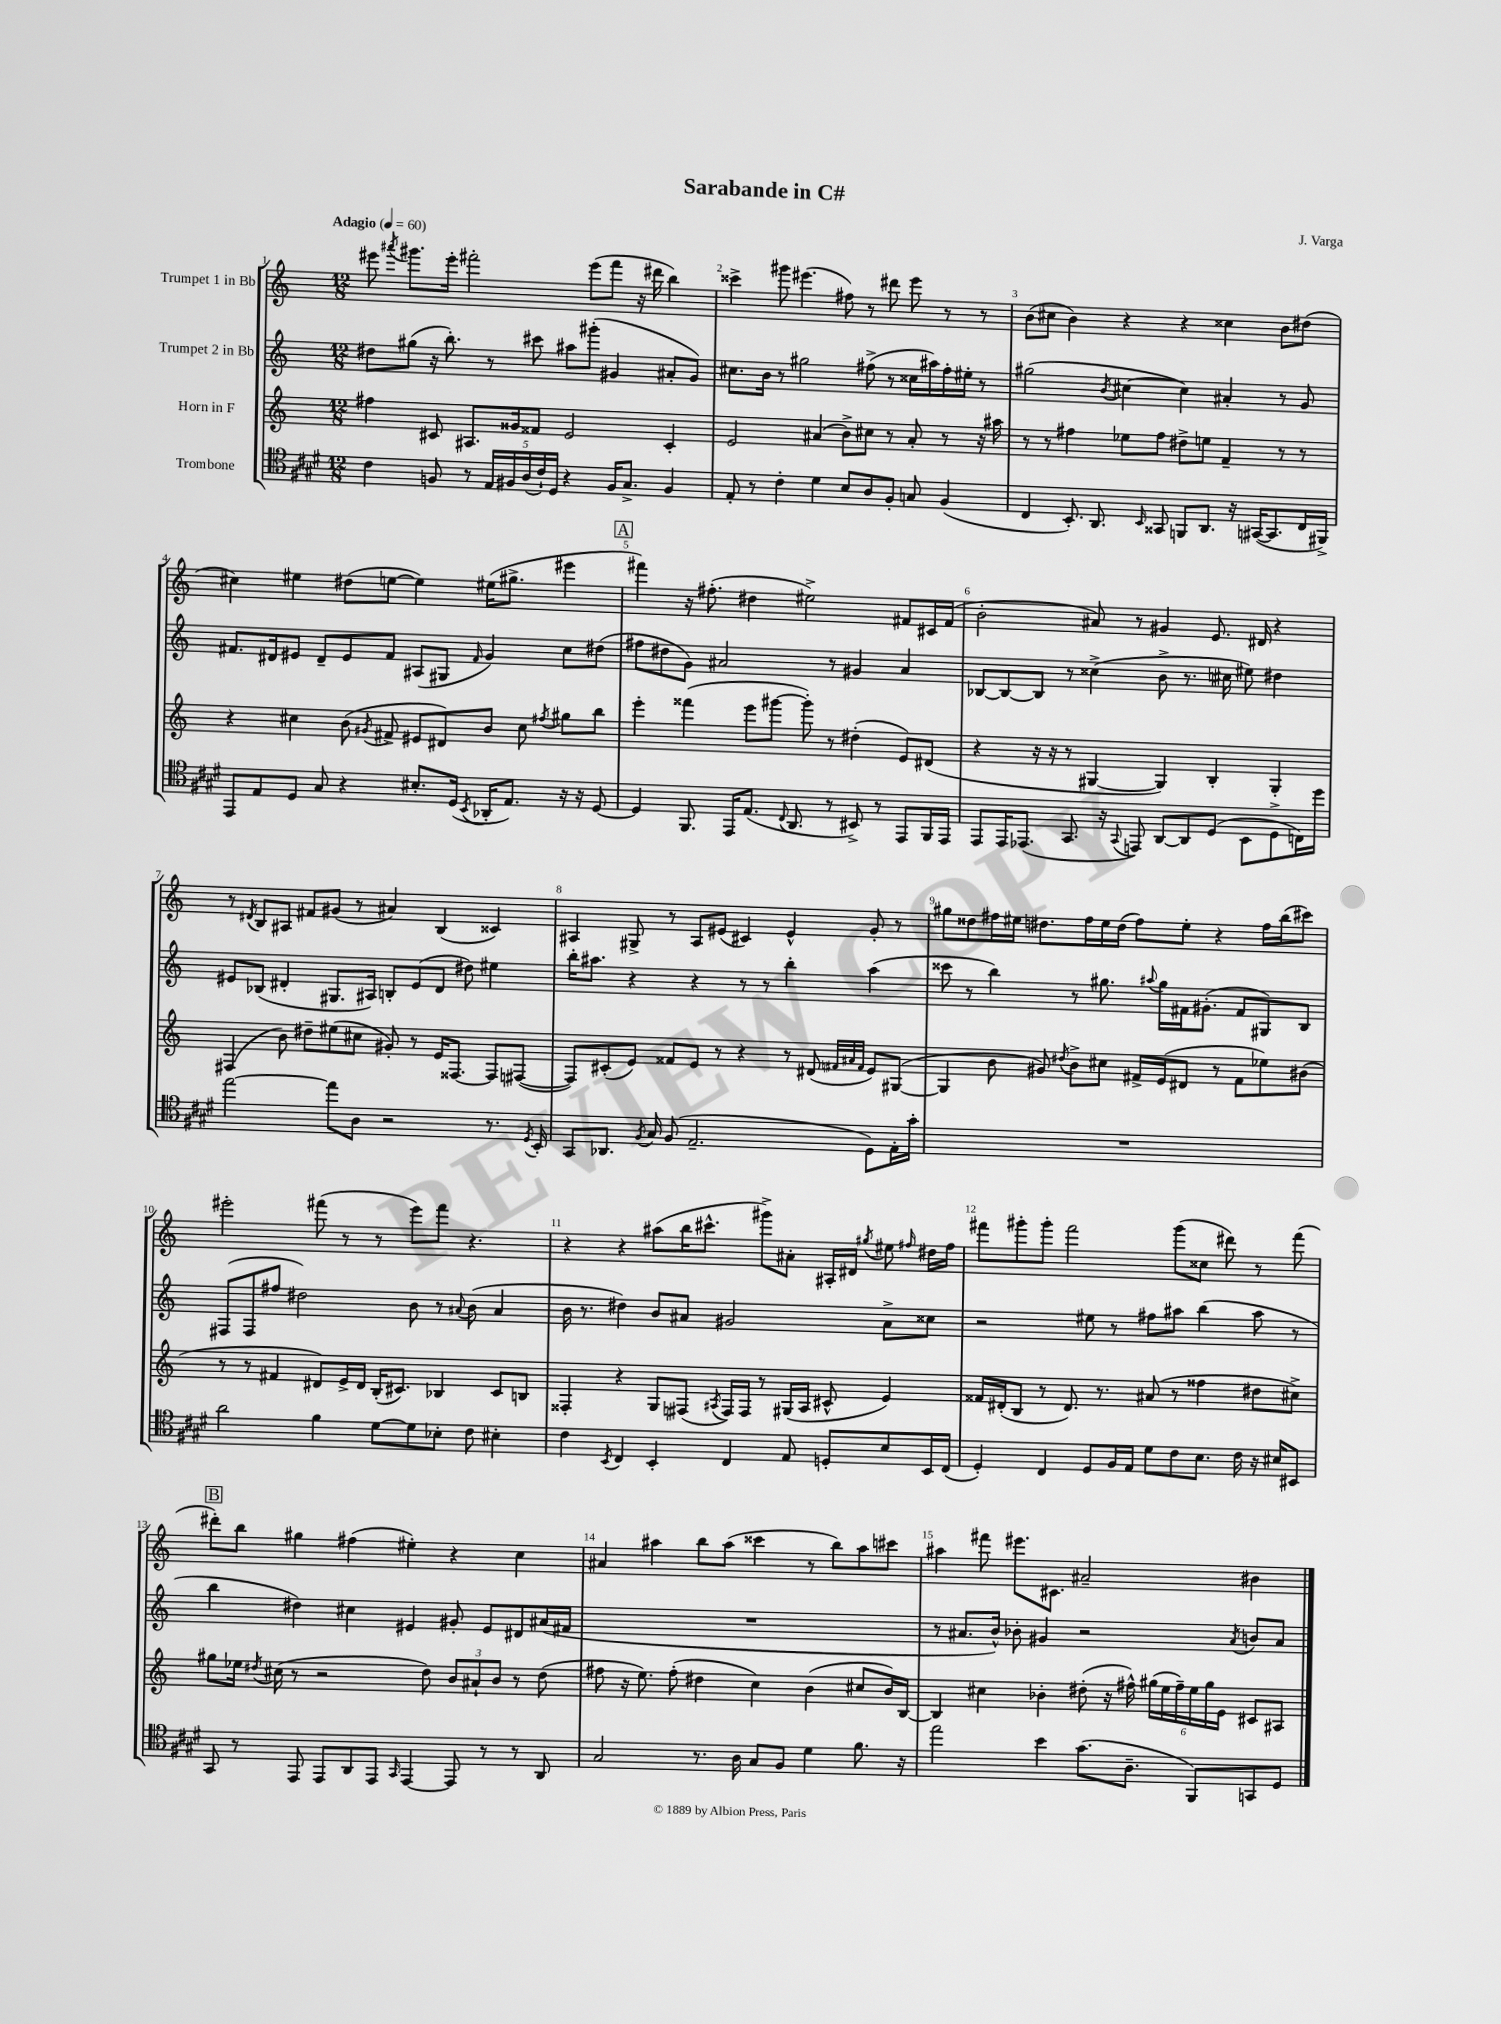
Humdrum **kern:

**kern	**kern	**kern	**kern
*part4	*part3	*part2	*part1
*staff4	*staff3	*staff2	*staff1
*I"Trombone	*I"Horn in F	*I"Trumpet 2 in Bb	*I"Trumpet 1 in Bb
*clefC4	*clefG2	*clefG2	*clefG2
*k[f#c#g#d#]	*k[]	*k[]	*k[]
*M12/8	*M12/8	*M12/8	*M12/8
*MM60	*MM60	*MM60	*MM60
=1	=1	=1	=1
!	!	!	!LO:TX:a:B:t=Adagio
4c#\	4ff#X\	8dd#X\L	8eee#X\
.	.	.	8qaaa#X/
.	.	(8gg#X\J	8.ggg#X\L
8Fn/	8c#X/	16r	.
.	.	8.bb'\)	16eee#'\Jk
8r	8.A#X/L	.	2fff#X'\
20E/LL	.	8r	.
20F#X/	.	.	.
.	16g##X/k	.	.
(20A/	.	.	.
.	8f##X/J	8ccc#X\	.
20c#`/)	.	.	.
20D#/JJ	.	.	.
4r	2e/	8aa#X\L	.
.	.	(8ggg#X'\J	(8eee#\L
16F#/KL	.	4g#X/	8fff#\J
8.G#^/J	.	.	.
.	.	.	16r
.	.	.	16ddd#X\
4F#/	4c#'/	8a#X'/L	4bb\)
.	.	8g#/J)	.
=2	=2	=2	=2
8E'/	2e/	8.cc#X\L	4ccc##X^\
8r	.	.	.
.	.	16b\Jk	.
4c#'\	.	8r	8ggg#X\
.	.	2gg#X\	(4.eee#X\
4d#\	(4a#X/	.	.
8B/L	8b^\L)	.	8ff#X\)
8A/	8cc#X\J	(8ff#X^\	8r
8F#'/J	8r	8r	8ddd#X\
8Gn/	8a#'/	16cc##X\LL	8eee#\
.	.	16aa#X\)	.
(4F#/	8r	16ff#'\	8r
.	.	16ee#X'\JJ	.
.	16r	8r	8r
.	16aa#X\	.	.
=3	=3	=3	=3
4C#/	8r	(2gg#X\	(8b\L
.	8r	.	8cc#X\J
8.BB'/)	4ff#X\	.	4b\)
8.AA/	.	.	.
.	.	8qb/	.
.	8ee-X\L	[4cc#X\	4r
16qqBB/	.	.	.
8GG##X/	8ff#\J	.	.
8FFn/L	8dd#X^\L	4cc#\])	4r
8.AA/J	8een\J	.	.
.	4f~/	4a#X'/	4cc##X\
16r	.	.	.
([16GG#X/KL	.	.	.
8.GG#/]	.	.	.
.	8r	8r	8b\L
16C#/L	8r	8g/	(8dd#X\J
16FF#X^/JJ)	.	.	.
!!LO:LB:g=z
=4	=4	=4	=4
8EE/L	4r	8.f#X/L	4cc#X\)
8E/	.	.	.
.	.	16d#X/k	.
8D#/J	4cc#X\	8e#X/J	4ee#X\
8G#/	.	8d#~/L	.
4r	(8b\	8e#/	(8dd#X\L
.	8qg#X/	.	.
.	8f#X^/	8f#/J	[8een\J
8.B#X'/L	8e#X/L	(8A#X/L	4ee\])
.	8d#X/)	8G#X/J	.
(16D#/Jk	.	.	.
8qBB/	.	16qqf#/	.
16AA-X'/KL	8b/J	4g/)	(16ee#X\KL
8.E/J)	.	.	8.gg#X^\J
.	8cc#\	.	.
.	8qff#X/	.	.
16r	8gg#X\L	8cc\L	4eee#X\
16r	.	.	.
[8D#/	8bb\J	(8dd#X\J	.
!!LO:REH:place=s1:t=A
=5	=5	=5	=5
4D#/]	4eee'\	8ff#X\L	4fff#X\)
.	.	8dd#X\	.
8.FF#/	(4fff##X\	8g\J)	16r
.	.	.	(8.ff#X'\
.	.	2a#X/	.
16EE/KL	.	.	.
(8.E/J	8eee\L	.	4dd#X\
.	[8ggg#X\J	.	.
8qqC#/	.	.	.
8.AA/	.	.	.
.	8ggg#'\])	.	2ee#X^\)
8r	8r	8r	.
8BB#X^/)	(4dd#X'\	4g#X/	.
8r	.	.	.
8EE/L	8e/L)	4a#/	8f#X/L
16FF#/L	(8d#X/J	.	16c#X/L
16EE/JJ	.	.	(16f#/JJ
=6	=6	=6	=6
8EE/L	4r	[8B-X/L	2b'\
16EE/K	.	8B-/_	.
(8.EE-X/J	.	.	.
.	16r	8B-/J]	.
.	16r	.	.
8.GG#/	8r	8r	.
.	[4G#X/	(4cc##X^\	8a#X/)
16r	.	.	.
8qqGG#/	.	.	.
8EEn/)	.	.	8r
[8AA/L	4G#/])	8b^\	4g#X/
8AA/]	.	8.r	.
(8D#/J	4B'/	.	8.e/
.	.	16cc#X\	.
8BB\L	.	8ee#X\)	.
.	.	.	16d#X/
8D#^\	4G#'/	4dd#X\	4r
16Cn\L)	.	.	.
16dd#\JJ	.	.	.
!!LO:LB:g=z
=7	=7	=7	=7
[2ee\	(4F#X/	8e#X/L	8r
.	.	.	8qd#X/
.	.	(8B-X/J	8B/L
.	8b\)	4d#X'/	8A#X/J
.	8dd#X~\L	.	8f#X/L
8ee\L]	(8ee#X\	8.G#X/L	(8g#X/J
8A\J	8cc#X\J	.	8r
.	.	16A#X/Jk)	.
2r	8g#X'/)	8Bn'/L	4a#X/)
.	8r	(8e#/	.
.	16e/KL	8d#/J	(4B/
.	[8.F##X/J	.	.
.	.	8dd#X\)	.
8.r	8F##/L]	4ee#X\	4c##X/)
.	([8F#X/J	.	.
8qD#/	.	.	.
16BB'/	.	.	.
=8	=8	=8	=8
8GG#/L	8F#/L])	16bb'\KL	4A#X/
.	.	8.aa#X\J	.
8.AA-X/J	(8c#X'/	.	.
.	8e/J)	4r	8G#X^/
8qF#/	.	.	.
16G#/	.	.	.
(8F#/	8f##X/L	.	8r
2.E~/	8e/J	4r	8A#/L
.	8r	.	(8e#X/J
.	4r	8r	4c#X/)
.	.	8r	.
.	8r	4bb'\	4e#^^/
.	(8d#X/	.	.
.	32qqf#X/LLL	.	.
.	32qqa#X/	.	.
.	32qqf#/JJJ	.	.
8D#\L)	8e/L)	(4aa#\	8g'/
16E'\L	([8G#X/J	.	8r
16g#'\JJ	.	.	.
=9	=9	=9	=9
1.r	4G#/]	8ccc##X\	8gg#X\L
.	.	8r	8dd##X\
.	8b\	4bb\)	16ff#X\L
.	.	.	16ee#X\JJ
.	8g#X/)	.	8.dd#X\L
.	8qdd#X/	.	.
.	8b^\L	8r	.
.	.	.	16ff#\L
.	8cc#X\J	8.gg#X\	16ee#\
.	.	.	(16dd#\JJ
.	16f#X^/LL	.	8ff#\L)
.	.	8qqaa#X/	.
.	(16e/J	16gg#\LL	.
.	8d#X/J	16f#X\J	8ee#'\J
.	.	(8.g#X'\J	.
.	8r	.	4r
.	8f#\L	8f#/L	.
.	8ee-X\)	8G#X/)	16ff#\LL
.	.	.	(16bb\J
.	(8b#X\J	8B/J	8ccc#X\J)
!!LO:LB:g=z
=10	=10	=10	=10
2a\	8r	(8F#X/L	2eee#X'\
.	8r	8F#/	.
.	4f#X/	8ff#X/J	.
.	.	2dd#X\)	.
4f#\	8d#X/L)	.	(8fff#X\
.	16e^/L	.	8r
.	16d#/JJ	.	.
[8d#\L	(16B'/KL	.	8r
.	8.c#X/J)	.	.
8d#\]	.	8b\	8eee#\L)
8B-X'\J	4B-X/	8r	8fff#\J
.	.	8qqa#X/	.
8c#\	.	(8b\	4.r
4B#X'\	8c#/L	4a#/	.
.	8Bn/J	.	.
=11	=11	=11	=11
4c#\	4F##X'/	16b\	4r
.	.	8.r	.
8qBB/	.	.	.
4C#/	4r	4dd#X\)	4r
4BB'/	8G/L	8b/L	(8aa#X\L
.	(8F#X/J	8a#X/J	16bb\K
.	.	.	8.ccc#X^^\J
.	8qA#X/	.	.
4C#/	16F#/LL)	2g#X/	.
.	16F#/JJ	.	.
.	8r	.	8ggg#X^\L)
8E/	(16G#X/LL	.	8a#X'\J
.	16A#/JJ	.	.
8Dn'/L	8c#X^^/	.	16A#X'/LL
.	.	.	16d#X/JJ
.	.	.	8qgg#X/
8B/	4e/)	8a#^\L	8ee#X\
.	.	.	16qqff#X/
16BB/L	.	8cc##X\J	16dd#X\LL
(16C#/JJ	.	.	16ff#\JJ
=12	=12	=12	=12
4D#'/)	16f##X/LL	2r	8fff#X\L
.	(16d#X'/J	.	.
.	8B/J	.	8ggg#X'\
4C#/	8r	.	8ggg#'\J
.	8.d#/)	.	2fff#\
8D#/L	.	8ee#X\	.
.	8.r	.	.
16F#/L	.	8r	.
16E/JJ	.	.	.
8d#\L	(8a#X/	8ff#X\L	.
8c#\	8r	8aa#X\J	(8ggg#\L
8.B\J	4ff##X\	(4bb\	8cc##X\J
.	.	.	8ddd#X\)
16c#\	.	.	.
16r	8dd#X\L	8aa#\	8r
16B#X/KL	.	.	.
8BB#X/J	8cc#X^\J)	8r	(8fff#\
!!LO:LB:g=z
!!LO:REH:place=s1:t=B
=13	=13	=13	=13
8GG#/	8gg#X\L	4bb\	8ddd#X'\L)
8r	16ee-X\Jk	.	8bb\J
.	8qdd#X/	.	.
.	(16cc#X\	.	.
8EE/	8r	4dd#X\)	4gg#X\
8EE/L	2r	.	.
8AA/	.	4cc#X\	(4ff#X\
8EE/J	.	.	.
16qqGG#/	.	.	.
[4EE/	.	4e#X/	4ee#X'\)
.	8dd#\)	.	.
8EE/]	12b/L	8g#X'/	4r
.	12a#X`/	.	.
8r	.	8e#/L	.
.	12b/J	.	.
8r	8r	8d#X/	4cc\
8AA/	(8dd#\	(16a#X/L	.
.	.	16f#X/JJ	.
=14	=14	=14	=14
2G#/	8ff#X\	1.r	4a#X/
.	16r	.	.
.	8.ee\)	.	.
.	.	.	4aa#X\
.	(8ff#'\	.	.
8.r	4dd#X\	.	8bb\L
.	.	.	(8aa#\J
16A\	.	.	.
8G#/L	4cc\)	.	4ccc##X\
8F#/J	.	.	.
4d#\	(4b\	.	8r
.	.	.	8bb\L)
8.f#\	8cc#X/L	.	8aa#\
.	16b/L)	.	8ccc#X\J
16r	[16B/JJ	.	.
=15	=15	=15	=15
2ee\	4B/]	8r	4aa#X\
.	.	8.a#X/L	.
.	4cc#X\	.	8fff#X\
.	.	16b^^/Jk)	.
.	.	8b-X'\	8.eee#X\L
4b\	4b-X'\	4g#X/	.
.	.	.	8.c#X\J
(8.g#\L	(8dd#X'\	2r	2a#X~/
.	16r	.	.
8.A~\J	16ff#X^^\)	.	.
.	(24gg#X\LL	.	.
.	24ee\	.	.
.	24ff#~\)	.	.
8FF#/L)	24ee\	.	.
.	24gg#\	.	.
.	24e\JJ	.	.
.	.	8qa#/	.
8GGn/	8c#X/L	8bn/L	4b#X\
8D#/J	8A#X/J	8a#/J	.
==	==	==	==
*-	*-	*-	*-
